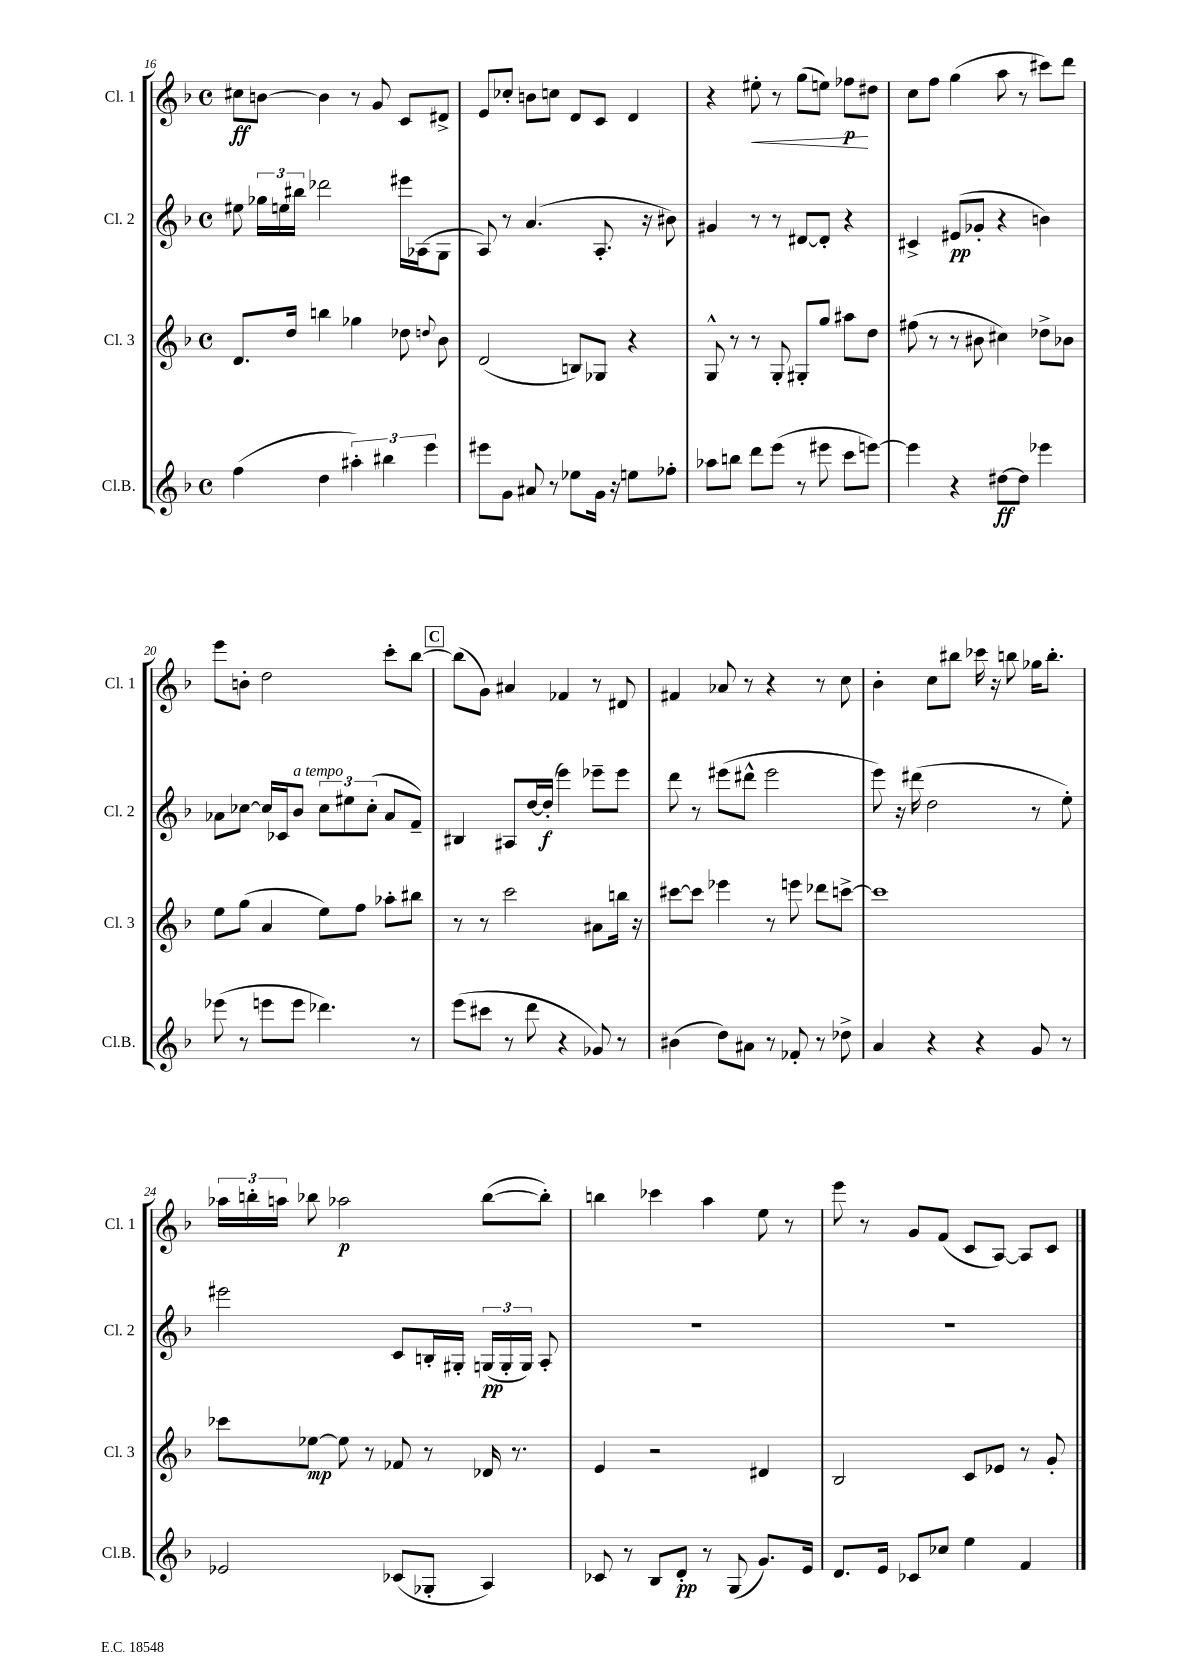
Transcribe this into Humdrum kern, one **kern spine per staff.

**kern	**kern	**kern	**kern
*staff4	*staff3	*staff2	*staff1
*clefG2	*clefG2	*clefG2	*clefG2
*k[b-]	*k[b-]	*k[b-]	*k[b-]
*M4/4	*M4/4	*M4/4	*M4/4
*met(c)	*met(c)	*met(c)	*met(c)
(4ff	8.d	8ee#	8cc#
.	.	24gg-	[8b
.	.	24ee	.
.	16dd	.	.
.	.	24bb#	.
4dd	4bb	2ddd-	4b]
6aa#')	4gg-	.	8r
.	.	.	8g
6bb#	.	.	.
.	8dd-	16eee#	8c
.	.	(16A-	.
6eee	.	.	.
.	8qqdd	.	.
.	8b-	8G	8d#^
=	=	=	=
8eee#	(2d	8A)	8e
8g	.	8r	8cc-'
8a#	.	(4.a	8b
8r	.	.	8cc
8ee-	8B)	.	8d
16g	8G-	8.A'	8c
16r	.	.	.
8ee	4r	.	4d
.	.	16r	.
8ff-'	.	8b#)	.
=	=	=	=
8aa-	8G^^	4g#	4r
8bb	8r	.	.
8ddd	8r	8r	8ee#'
(8eee	8G'	8r	8r
8r	8G#'	[8d#	(8gg
8eee#	8gg	8d#']	8ee)
8ccc	8aa#	4r	8ff-
[8eee)	8dd	.	8dd#
=	=	=	=
4eee]	(8ff#	4c#^	8cc
.	8r	.	8ff
4r	8r	(8e#	(4gg
.	8b#	8g-'	.
[8dd#	4cc#)	4r	8aa
8dd#]	.	.	8r
4eee-	8dd-^	4b)	8ccc#)
.	8b-	.	8ddd
=	=	=	=
(8eee-	8ee	8a-	8eee
8r	(8gg	[8cc-	8b'
8eee	4a	16cc-]	2dd
.	.	16c-	.
8eee	.	8b-	.
4.ddd-)	8ee)	12cc-	.
.	.	12ee#	.
.	8ff	.	.
.	.	(12cc-'	.
.	8aa-'	8a-	8ccc'
8r	8bb#	8f~)	[8bb-
=	=	=	=
(8eee	8r	4B#	(8bb-]
8ccc#	8r	.	8g)
8r	2ccc	8A#	4a#
8ddd	.	[16dd	.
.	.	(16dd']	.
4r	.	4eee)	4f-
8g-)	8a#	8eee-~	8r
8r	16bb	8eee-	8d#
.	16r	.	.
=	=	=	=
(4b#	[8ccc#	8ddd	4f#
.	8ccc#]	8r	.
8dd)	4eee-	(8eee#	8a-
8a#	.	8ddd#^^	8r
8r	8r	2eee#	4r
8f-'	8eee	.	.
8r	8ddd-	.	8r
8dd-^	[8ccc^	.	8cc
=	=	=	=
4a	1ccc]	8eee)	4b-'
.	.	16r	.
.	.	(16ddd#	.
4r	.	2dd	8cc
.	.	.	8bb#
4r	.	.	16ccc-
.	.	.	16r
.	.	.	8bb
8g	.	8r	16gg-
.	.	.	8.bb'
8r	.	8ee')	.
=	=	=	=
2e-	8ccc-	2eee#	24aa-
.	.	.	24bb'
.	.	.	24aa
.	[8ee-	.	8bb-
.	8ee-]	.	2aa-
.	8r	.	.
(8c-	8f-	8c	.
8G-'	8r	16B'	.
.	.	16G#'	.
4A)	16d-	(24G	([8bb-
.	.	24G'	.
.	8.r	.	.
.	.	24G)	.
.	.	8A'	8bb-'])
=	=	=	=
8c-	4e	1r	4bb
8r	.	.	.
8B-	2r	.	4ccc-
8d'	.	.	.
8r	.	.	4aa
(8G	.	.	.
8.g)	4d#	.	8ee
.	.	.	8r
16e	.	.	.
=	=	=	=
8.d	2B-	1r	8eee
.	.	.	8r
16e	.	.	.
8c-	.	.	8g
8cc-	.	.	(8f
4ee	8c	.	8c
.	8e-	.	[8A)
4f	8r	.	8A]
.	8g'	.	8c
==	==	==	==
*-	*-	*-	*-
